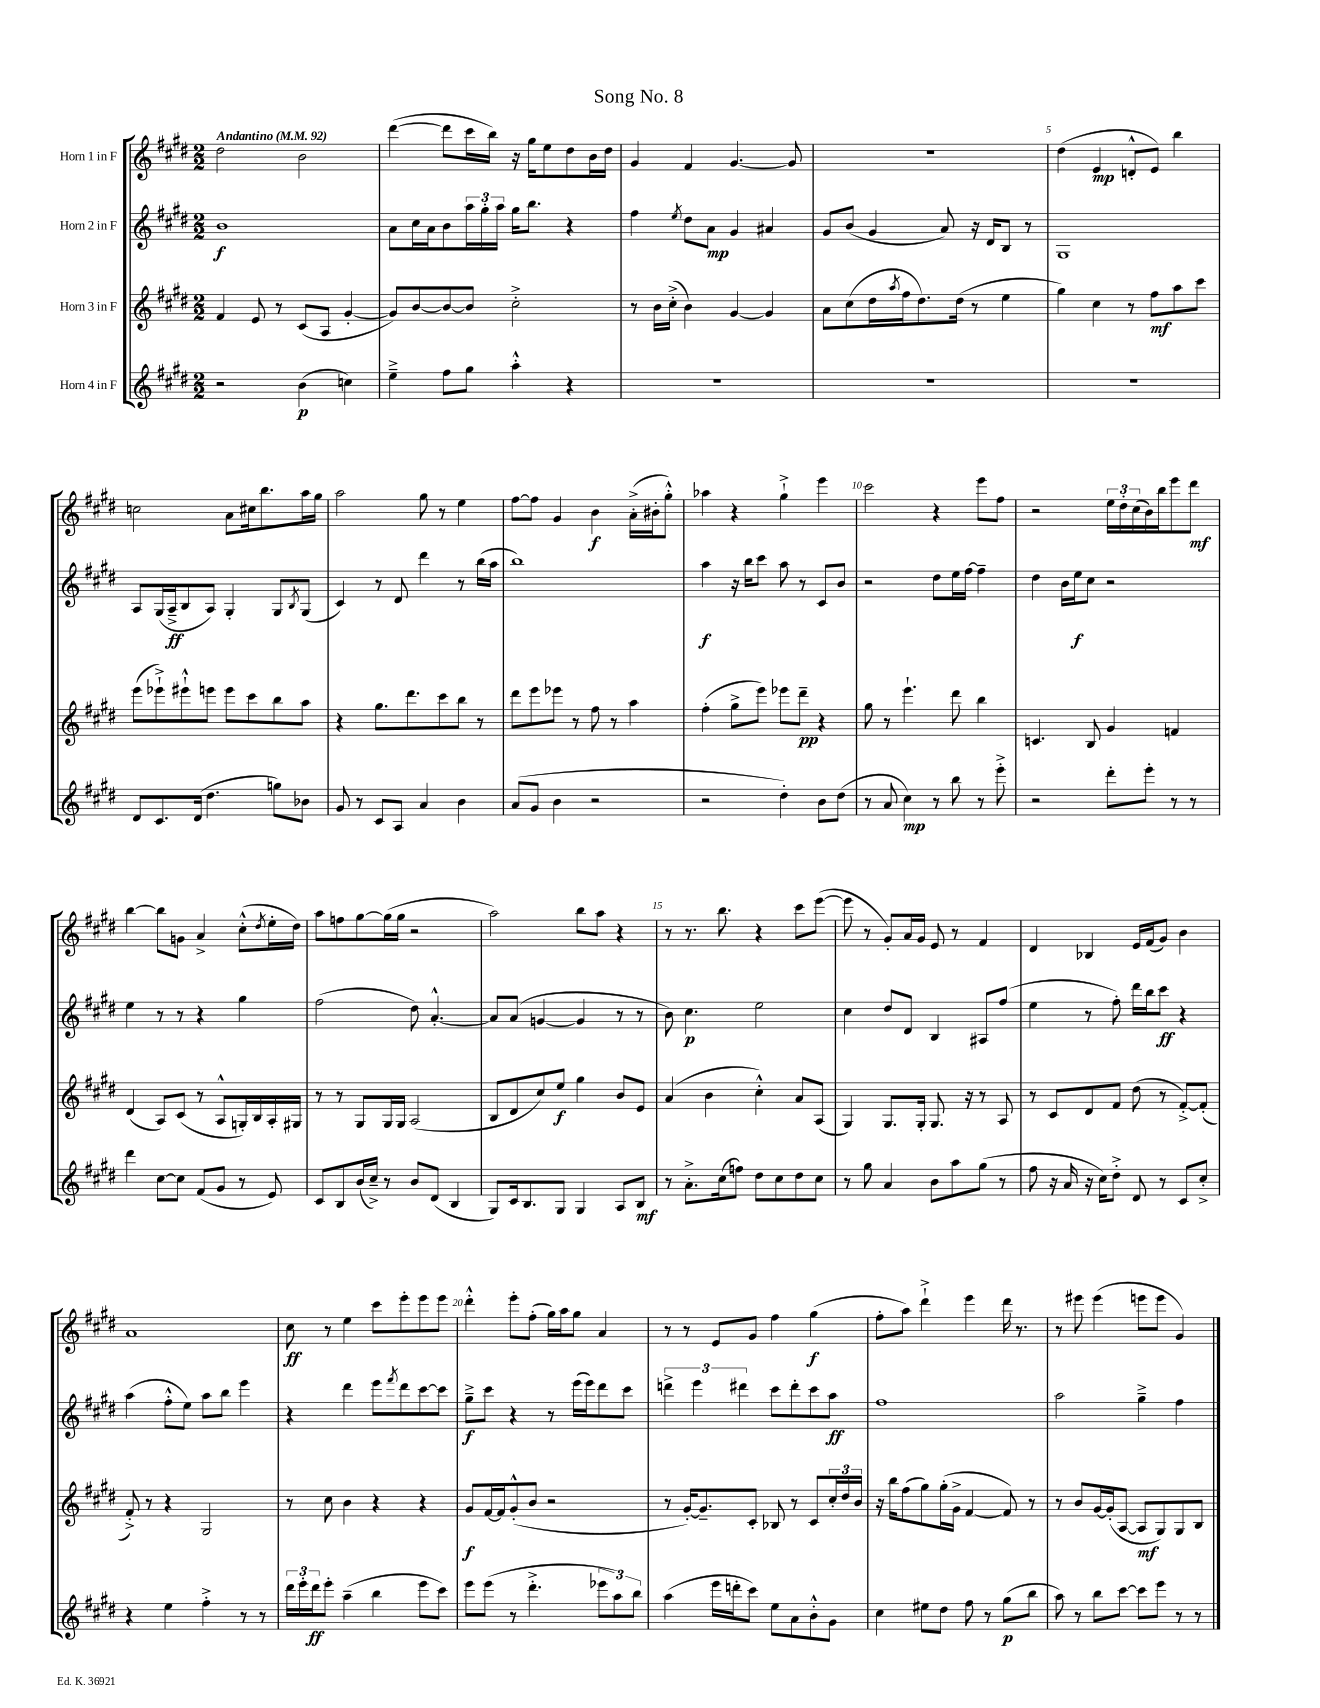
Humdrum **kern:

**kern	**kern	**kern	**kern
*staff4	*staff3	*staff2	*staff1
*clefG2	*clefG2	*clefG2	*clefG2
*k[f#c#g#d#]	*k[f#c#g#d#]	*k[f#c#g#d#]	*k[f#c#g#d#]
*M2/2	*M2/2	*M2/2	*M2/2
*MM92	*MM92	*MM92	*MM92
2r	4f#	1b	2dd#
.	8e	.	.
.	8r	.	.
(4b	(8c#	.	2b
.	8A	.	.
4cc)	[4g#'	.	.
=	=	=	=
4ee~^	8g#])	8a	([4ddd#
.	[8b	16cc#	.
.	.	16a	.
8ff#	8b_	8b	8ddd#]
8gg#	8b]	24aa	16ccc#
.	.	24gg#'	.
.	.	.	16bb)
.	.	24aa	.
4aa'^^	2cc#'^	16gg#	16r
.	.	8.bb	16gg#
.	.	.	8ee
4r	.	4r	8dd#
.	.	.	16b
.	.	.	16dd#
=	=	=	=
1r	8r	4ff#	4g#
.	16b	.	.
.	(16cc#'^	.	.
.	.	8qee	.
.	4b)	8dd#	4f#
.	.	8a	.
.	[4g#	4g#	[4.g#
.	4g#]	4a#	.
.	.	.	8g#]
=	=	=	=
1r	8a	8g#	1r
.	(8cc#	(8b	.
.	16dd#	4g#	.
.	8qaa	.	.
.	16ff#	.	.
.	8.dd#)	.	.
.	.	8a)	.
.	(16dd#	.	.
.	8r	16r	.
.	.	16d#	.
.	4ee	8B	.
.	.	8r	.
=	=	=	=
1r	4gg#)	1G#	(4dd#
.	4cc#	.	4e
.	8r	.	8d'^^
.	8ff#	.	8e)
.	8aa	.	4bb
.	8ccc#	.	.
=	=	=	=
8d#	(8eee	8A	2cc
8.c#	8eee-`^)	(16G#	.
.	.	16A~^	.
.	8eee#`^^	8B	.
(16d#	.	.	.
4.dd#	8eee	8A)	.
.	8eee	4G#'	8a
.	8ccc#	.	16cc#
.	.	.	8.bb
8gg)	8bb	8G#	.
.	.	8qB	.
8b-	8aa	(8G#	16aa
.	.	.	16gg#
=	=	=	=
8g#	4r	4c#)	2aa
8r	.	.	.
8c#	8.gg#	8r	.
8A	.	8d#	.
.	8.ddd#	.	.
4a	.	4ddd#	8gg#
.	8ccc#	.	8r
4b	8bb	8r	4ee
.	8r	(16bb	.
.	.	16aa	.
=	=	=	=
(8a	8ddd#	1bb)	[8ff#
8g#	8eee	.	8ff#]
4b	8eee-	.	4g#
.	8r	.	.
2r	8ff#	.	4b
.	8r	.	.
.	4aa	.	(16a'^
.	.	.	16b#'
.	.	.	8gg#'^^)
=	=	=	=
2r	(4ff#'	4aa	4aa-
.	8gg#^	16r	4r
.	.	16bb	.
.	8eee)	8ccc#	.
4dd#')	8eee-	8aa	4gg#`^
.	8ddd#~	8r	.
8b	4r	8c#	4eee
(8dd#	.	8b	.
=	=	=	=
8r	8gg#	2r	2ccc#
8a	8r	.	.
4cc#)	4.eee`	.	.
8r	.	8dd#	4r
8bb	8ddd#	16ee	.
.	.	[16ff#	.
8r	4bb	4ff#~]	8eee
8eee'^	.	.	8ff#
=	=	=	=
2r	4.c	4dd#	2r
.	.	16b	.
.	.	16ee	.
.	8B	8cc#	.
8ddd#'	4g#	2r	24ee
.	.	.	24dd#'
.	.	.	(24cc#
8eee'	.	.	16b)
.	.	.	16bb
8r	4f	.	8eee
8r	.	.	8ddd#
=	=	=	=
4ddd#	(4d#	4ee	[4bb
[8cc#	8A)	8r	8bb]
8cc#]	(8c#	8r	8g
(8f#	8r	4r	4a^
8g#	8A^^	.	.
8r	16G')	4gg#	(8cc#'^^
.	16B	.	.
.	.	.	8qdd#
8e)	16A'	.	16ee'
.	16G#	.	16dd#)
=	=	=	=
8c#	8r	(2ff#	8aa
8B	8r	.	8ff
(16b	8G#	.	[8gg#
16cc#~^)	.	.	.
8r	16G#	.	(16gg#]
.	16G#	.	16gg#
8b	(2A	8dd#)	2r
(8d#	.	[4.a'^^	.
4B	.	.	.
=	=	=	=
8G#)	8B	8a]	2aa)
16c#	8d#	(8a	.
8.B	.	.	.
.	8cc#)	[4g	.
8G#	8ee	.	.
4G#	4gg#	4g]	8bb
.	.	.	8aa
8A	8b	8r	4r
8B	8e	8r	.
=	=	=	=
8r	(4a	8b)	8r
8.a'^	.	4.cc#	8.r
.	4b	.	.
(16cc#	.	.	8.bb
8ff)	.	.	.
8dd#	4cc#'^^)	2ee	4r
8cc#	.	.	.
8dd#	8a	.	8ccc#
8cc#	(8A	.	([8eee
=	=	=	=
8r	4G#)	4cc#	8eee]
8gg#	.	.	8r
4a	8.G#	8dd#	8g#')
.	.	8d#	16a
.	16G#'	.	16g#
8b	8.G#	4B	8e
8aa	.	.	8r
.	16r	.	.
(8gg#	8r	8A#	4f#
8r	8A	(8ff#	.
=	=	=	=
8ff#	8r	4ee	4d#
16r	8c#	.	.
16a	.	.	.
16r	8d#	8r	4B-
16cc#)	.	.	.
8dd#'^	8f#	8ff#')	.
8d#	(8dd#	16ddd#	16e
.	.	16bb	(16f#
8r	8r	8ccc#	8g#)
8c#	[8f#'^)	4r	4b
8cc#'^	(8f#']	.	.
=	=	=	=
4r	8f#'^)	(4aa	1a
.	8r	.	.
4ee	4r	8ff#'^^	.
.	.	8ee)	.
4ff#'^	2G#	8aa	.
.	.	8bb	.
8r	.	4eee	.
8r	.	.	.
=	=	=	=
24ddd#	8r	4r	8cc#
24eee'	.	.	.
24ddd#	.	.	.
8eee'	8cc#	.	8r
(4aa~	4b	4ddd#	4ee
4bb	4r	8eee	8ccc#
.	.	8qfff#	.
.	.	8ddd#	8eee'
8eee	4r	[8ccc#	8eee
8ccc#)	.	8ccc#]	8eee
=	=	=	=
8eee	8g#	8gg#~^	4ddd#'^^
(8eee	[16f#	8ccc#	.
.	16f#]	.	.
8r	(8g#'^^	4r	8eee'
4.ddd#'^	8b	.	(8ff#'
.	2r	8r	16gg#)
.	.	.	16aa
.	.	(16eee	8gg#
.	.	16eee)	.
12eee-	.	8ddd#	4a
12aa)	.	.	.
.	.	8ccc#	.
12bb	.	.	.
=	=	=	=
(4aa	8r	6ddd^	8r
.	[16g#')	.	8r
.	.	6eee	.
.	8.g#~]	.	.
16eee	.	.	8e
16ddd'	.	.	.
.	.	6ddd#	.
8ccc#)	8c#'	.	8g#
8ee	8B-	8ccc#	4ff#
8a	8r	8ddd#'	.
8b'^^	8c#	8ccc#	(4gg#
8g#	24cc#'	8aa	.
.	24dd#	.	.
.	24b	.	.
=	=	=	=
4cc#	16r	1ff#	8ff#'
.	16bb	.	.
.	(8ff#	.	8aa)
8ee#	8gg#)	.	4ddd#`^
8dd#	(16gg#'	.	.
.	16g#^	.	.
8ff#	[4f#	.	4eee
8r	.	.	.
(8gg#	8f#])	.	16ddd#
.	.	.	8.r
8bb	8r	.	.
=	=	=	=
8aa)	8r	2aa	8r
8r	8b	.	8eee#
8bb	[16g#	.	(4eee#
.	(16g#']	.	.
[8ccc#	[8A	.	.
8ccc#]	8A]	4gg#~^	8eee
8eee	8G#)	.	8eee
8r	8G#	4ff#	4g#)
8r	8B	.	.
==	==	==	==
*-	*-	*-	*-
